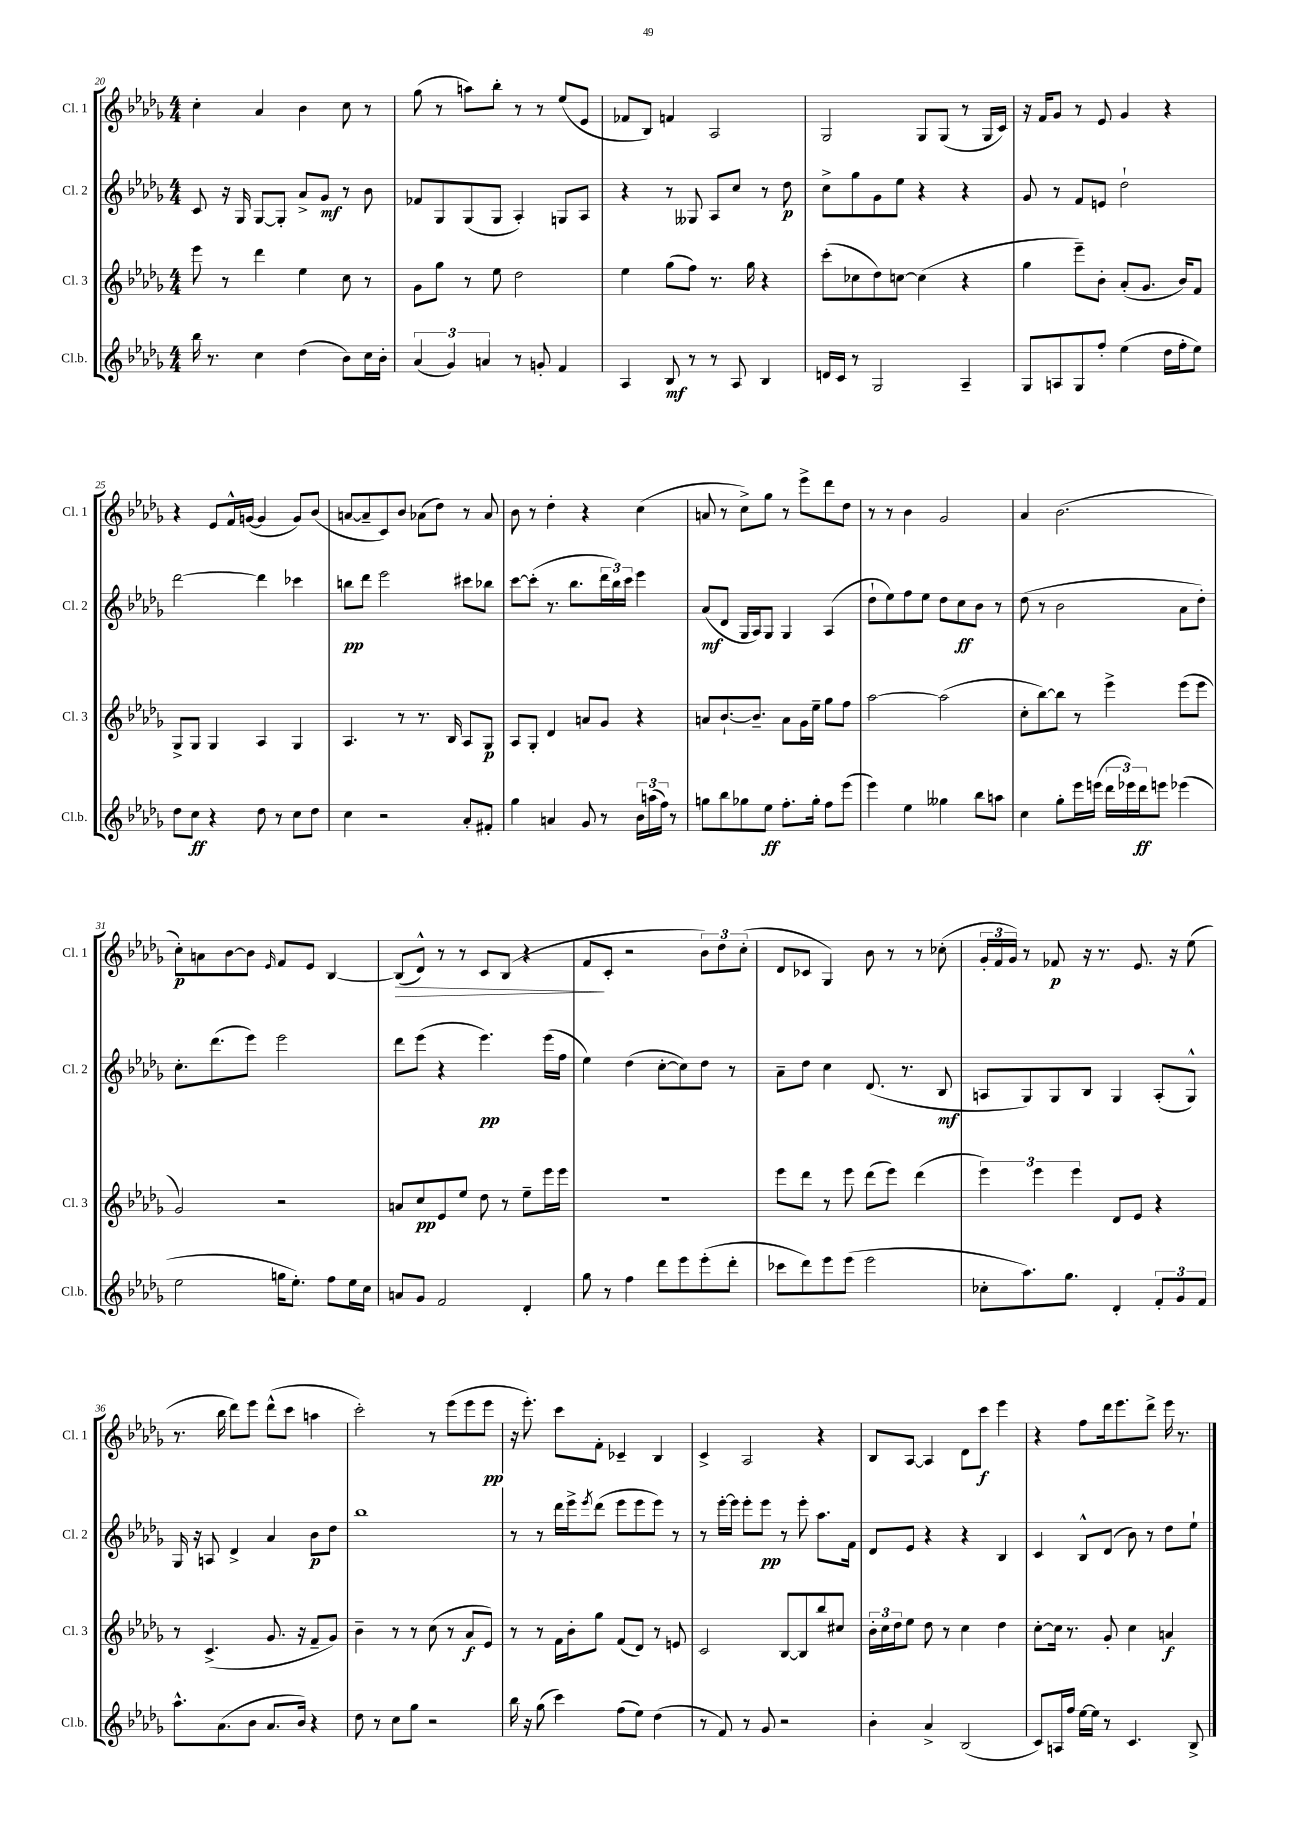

**kern	**kern	**kern	**kern
*staff4	*staff3	*staff2	*staff1
*clefG2	*clefG2	*clefG2	*clefG2
*k[b-e-a-d-g-]	*k[b-e-a-d-g-]	*k[b-e-a-d-g-]	*k[b-e-a-d-g-]
*M4/4	*M4/4	*M4/4	*M4/4
16bb-	8eee-	8c	4cc'
8.r	.	.	.
.	8r	16r	.
.	.	16G-	.
4cc	4ddd-	[8G-	4a-
.	.	8G-']	.
(4dd-	4ee-	8a-^	4b-
.	.	8g-	.
8b-)	8cc	8r	8cc
16cc	8r	8b-	8r
16b-'	.	.	.
=	=	=	=
(6a-	8g-	8f-	(8gg-
.	8gg-	8G-	8r
6g-)	.	.	.
.	8r	(8G-	8aa)
6a	.	.	.
.	8ee-	8G-	8bb-'
8r	2dd-	4A-')	8r
8g'	.	.	8r
4f	.	8G	(8ee-
.	.	8A-	8e-
=	=	=	=
4A-	4ee-	4r	8f-
.	.	.	8B-)
8B-	(8gg-	8r	4f
8r	8ff)	8G--	.
8r	8.r	8A-	2A-
8A-	.	8cc	.
.	16gg-	.	.
4B-	4r	8r	.
.	.	8dd-	.
=	=	=	=
16d	(8ccc'	8cc^	2G-
16c	.	.	.
8r	8cc-	8gg-	.
2G-	8dd-)	8g-	.
.	[8cc	8ee-	.
.	(4cc]	4r	8G-
.	.	.	(8G-
4A-~	4r	4r	8r
.	.	.	16G-
.	.	.	16c)
=	=	=	=
8G-	4gg-	8g-	16r
.	.	.	16f
8A	.	8r	8g-
8G-	8eee-~)	8f	8r
8ff'	8b-'	8e	8e-
(4ee-	(8a-'	2dd-`	4g-
.	8.g-	.	.
16dd-	.	.	4r
16ff'	16b-)	.	.
8ee-)	8f	.	.
=	=	=	=
8dd-	8G-^	[2ddd-	4r
8cc	8G-	.	.
4r	4G-	.	8e-
.	.	.	16f^^
.	.	.	([16g
8dd-	4A-	4ddd-]	4g]
8r	.	.	.
8cc	4G-	4ccc-	8g)
8dd-	.	.	(8b-
=	=	=	=
4cc	4.A-	8bb	[8a
.	.	8ddd-	8a~]
2r	.	2eee-	8c)
.	8r	.	8b-
.	8.r	.	(8a-
.	.	.	8dd-)
.	16B-	.	.
8a-'	8A-	8ccc#	8r
8f#'	8G-	8bb-	8a-
=	=	=	=
4gg-	8A-	[8ccc	8b-
.	8G-'	(8ccc']	8r
4a	4d-	8.r	4dd-'
.	.	8.bb-	.
8g-	8a	.	4r
8r	8g-	24ddd-	.
.	.	24bb-)	.
.	.	24ccc	.
24b-	4r	4eee-	(4cc
(24aa	.	.	.
24ff)	.	.	.
8r	.	.	.
=	=	=	=
8gg	8a	(8a-	8a
8bb-	[8.b-`	8d-	8r
8gg-	.	16G-	8cc^)
.	8.b-~]	16A-)	.
8ee-	.	8G-	8gg-
8.ff'	8a	4G-	8r
.	16g-	.	8eee-^
16gg-'	16ee-~	.	.
8ff	8gg-	(4A-	8ddd-
(8eee-	8ff	.	8dd-
=	=	=	=
4eee-)	[2aa-	8dd-`	8r
.	.	8ee-)	8r
4ee-	.	8ff	4b-
.	.	8ee-	.
4gg--	(2aa-]	8dd-	2g-
.	.	8cc	.
8bb-	.	8b-	.
8aa	.	8r	.
=	=	=	=
4cc	8cc'	(8dd-	4a-
.	[8bb-)	8r	.
8gg-'	8bb-]	2b-	(2.b-
16eee-	8r	.	.
(16eee	.	.	.
24ddd-	4eee-^	.	.
24eee-)	.	.	.
24ddd-	.	.	.
8eee	.	.	.
(4eee-	(8eee-	8a-	.
.	8eee-	8dd-')	.
=	=	=	=
2ee-	2g-)	8.cc'	8cc')
.	.	.	8a
.	.	(8.ddd-	.
.	.	.	[8b-
.	.	8eee-)	8b-]
.	.	.	16qqe-
16gg	2r	2eee-	8f
8.ee-')	.	.	.
.	.	.	8e-
8ff	.	.	[4B-
16ee-	.	.	.
16cc	.	.	.
=	=	=	=
8a	8a	8ddd-	(8B-]
8g-	8cc	(8eee-	8d-^^)
2f	8e-	4r	8r
.	8ee-	.	8r
.	8dd-	4.eee-)	8c
.	8r	.	(8B-
4d-'	8ee-~	.	4r
.	16eee-	(16eee-	.
.	16eee-	16ff	.
=	=	=	=
8gg-	1r	4ee-)	8f
8r	.	.	8c'
4ff	.	(4dd-	2r
8ddd-	.	[8cc'	.
8eee-	.	8cc])	.
(8eee-'	.	8dd-	12b-)
.	.	.	12dd-
8ddd-'	.	8r	.
.	.	.	(12cc'
=	=	=	=
8ccc-	8eee-	8a-~	8d-
8ddd-)	8ddd-	8dd-	8c-
8eee-	8r	4cc	4G-)
(8eee-	8eee-	.	.
2eee-	(8ddd-	(8.d-	8b-
.	8eee-)	.	8r
.	.	8.r	.
.	(4ddd-	.	8r
.	.	8B-	(8cc-'
=	=	=	=
8cc-'	6eee-)	8A	24g-'
.	.	.	24f
.	.	.	24g-)
8.aa-)	.	8G-)	8r
.	6eee-	.	.
.	.	8G-	8f-
8.gg-	.	.	.
.	6eee-	.	.
.	.	8B-	16r
.	.	.	8.r
4d-'	8d-	4G-	.
.	8e-	.	8.e-
12f'	4r	(8A'	.
.	.	.	16r
12g-	.	.	.
.	.	8G-^^)	(8ee-
12f	.	.	.
=	=	=	=
8.aa-^^	8r	16G-	8.r
.	.	16r	.
.	(4.c^	8A	.
(8.a-	.	.	16bb-
.	.	4d-^	8ddd-)
8b-	.	.	8eee-
8.a-	8.g-	4a-	(8ddd-^^
.	.	.	8ccc
16b-)	16r	.	.
4r	8f~	8b-	4aa
.	8g-)	8dd-	.
=	=	=	=
8dd-	4b-~	1bb-	2ccc')
8r	.	.	.
8cc	8r	.	.
8gg-	8r	.	.
2r	(8cc	.	8r
.	8r	.	(8eee-
.	8a-	.	8eee-
.	8e-)	.	8eee-
=	=	=	=
16bb-	8r	8r	16r
16r	.	.	8.eee-')
(8gg-	8r	8r	.
4ccc)	16f	16ddd-	8ccc
.	16b-'	16eee-^	.
.	.	8qeee-	.
.	8gg-	(8ddd-	8f'
(8ff	(8f	8eee-	4c-~
8ee-)	8d-)	8eee-	.
(4dd-	8r	8eee-)	4B-
.	8e	8r	.
=	=	=	=
8r	2c	8r	4c^
8f)	.	[16eee-'	.
.	.	16eee-]	.
8r	.	8eee-'	2A-
8g-	.	8eee-	.
2r	[8B-	8r	.
.	8B-]	8eee-'	.
.	8bb-	8.aa-	4r
.	8cc#	.	.
.	.	16f	.
=	=	=	=
4b-'	24b-'	8d-	8B-
.	24cc	.	.
.	24dd-	.	.
.	8ee-	8e-	[8A-
4a-^	8dd-	4r	4A-]
.	8r	.	.
(2B-	4cc	4r	8d-
.	.	.	8ccc
.	4dd-	4B-	4eee-
=	=	=	=
8c)	[8cc'	4c	4r
16A	16cc]	.	.
16ff	8.r	.	.
[16ee-	.	8B-^^	8ff
16ee-]	.	.	.
8r	8g-'	(8d-	16ddd-
.	.	.	8.eee-
4.c	4cc	8b-)	.
.	.	8r	8ddd-^
.	4a	8dd-	16eee-
.	.	.	8.r
8B-^	.	8ee-`	.
==	==	==	==
*-	*-	*-	*-
